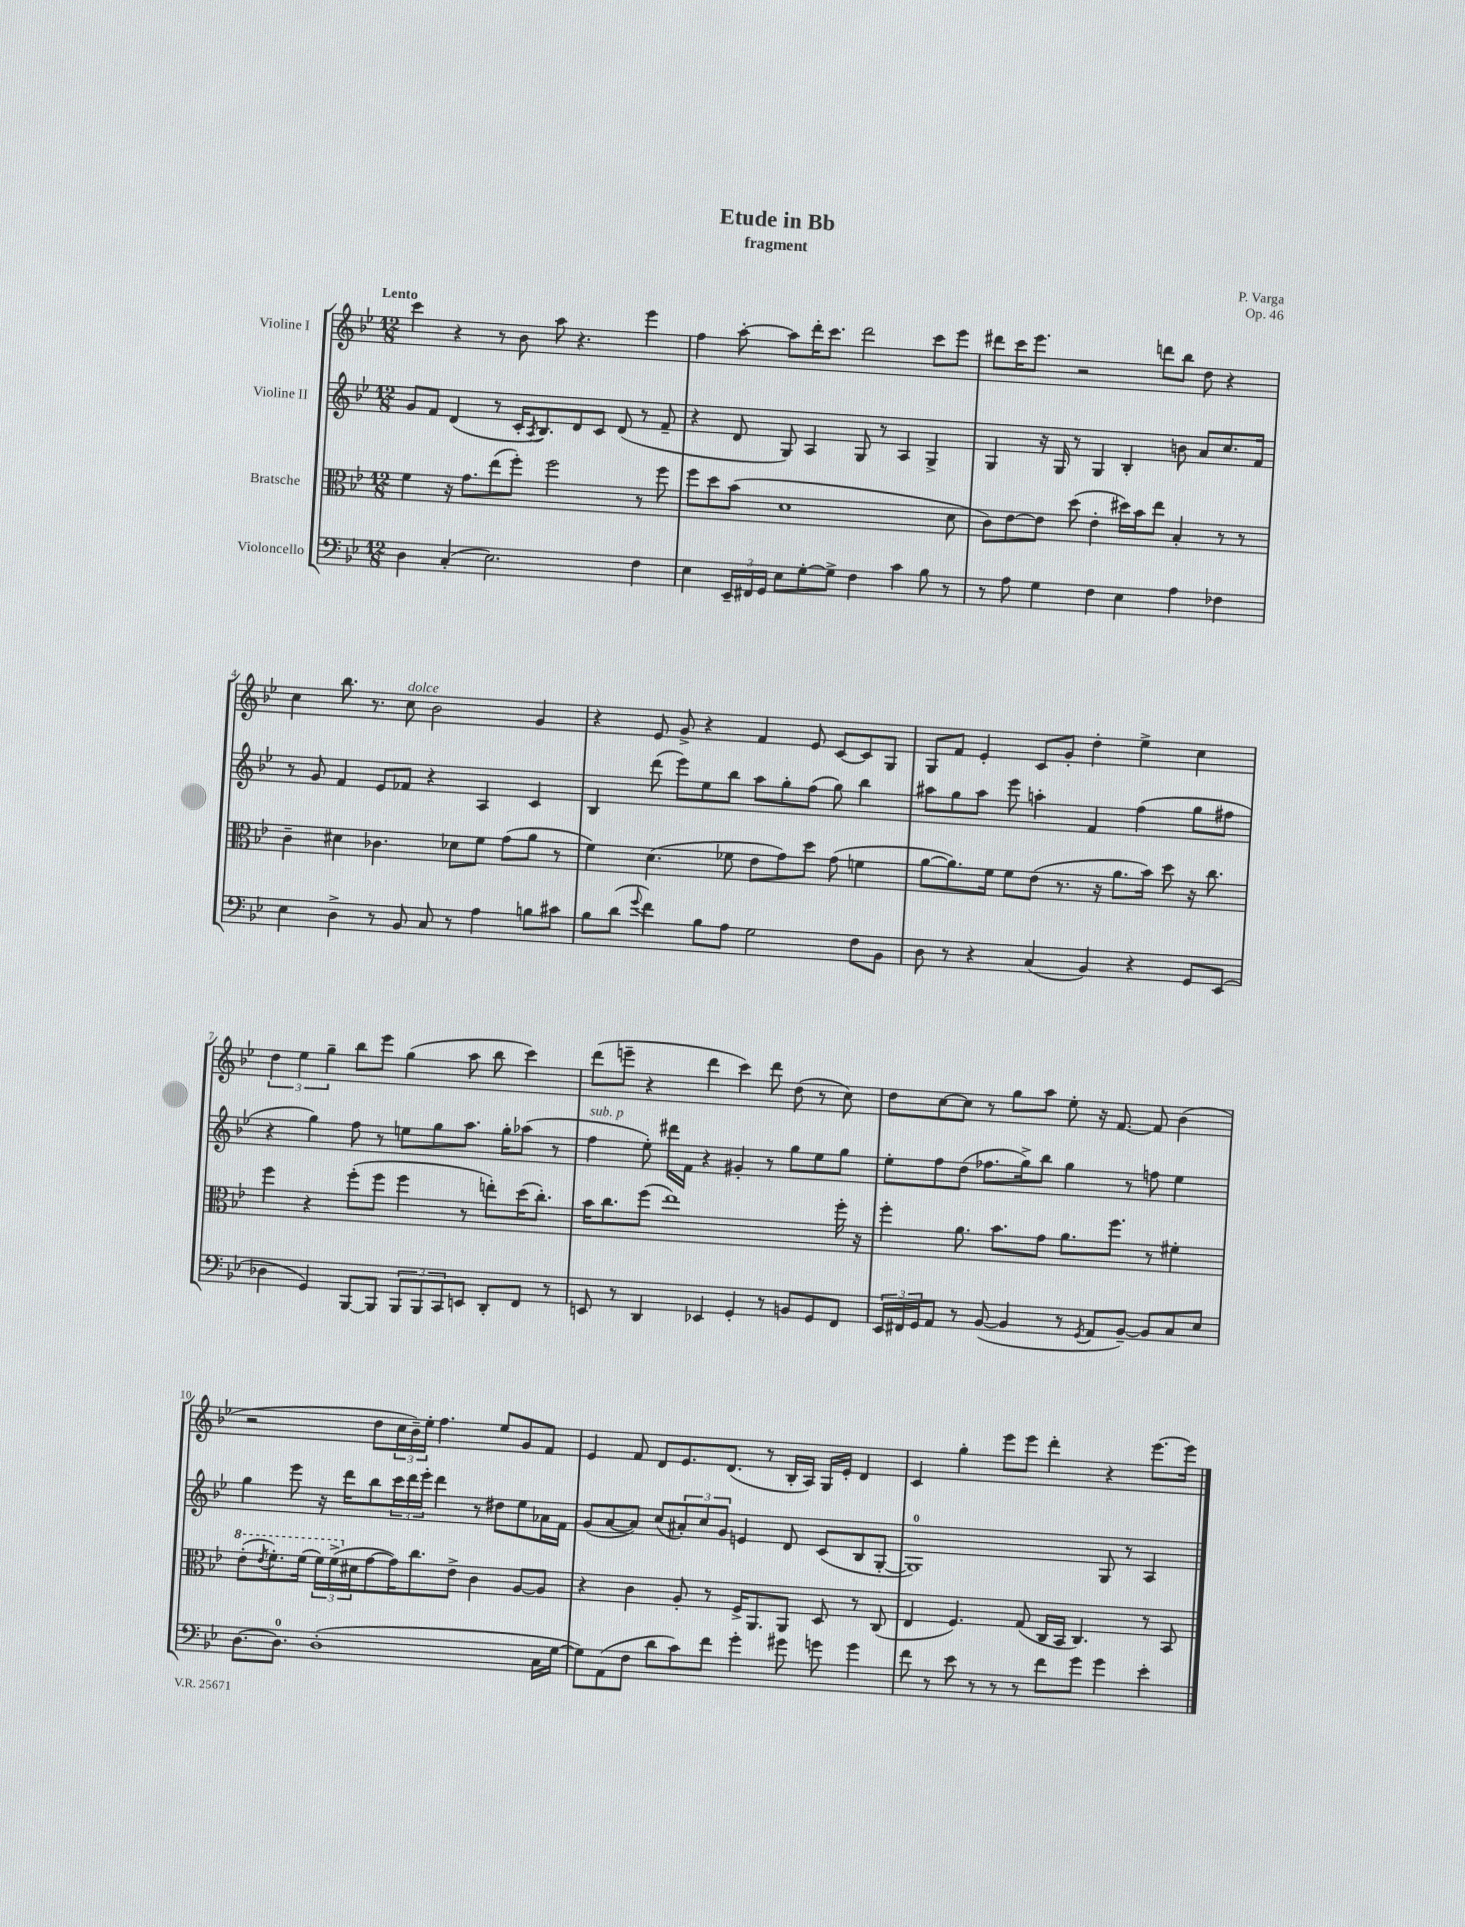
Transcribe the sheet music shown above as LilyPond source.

\header { title = "Etude in Bb" composer = "P. Varga" subtitle = "fragment" opus = "Op. 46" }
<<
\new StaffGroup <<
\new Staff = "s0" \with { instrumentName = "Violine I" } {
    \clef treble \key bes \major \numericTimeSignature \time 12/8 \tempo "Lento"
    c'''4 r4 r8 bes'8 a''8 r4. ees'''4 |
    f''4 a''8~-. a''8 d'''16-. c'''8. d'''2 c'''8 ees'''8 |
    dis'''8 c'''16 ees'''8. r2 d'''8 bes''8 d''8 r4 |
    c''4 bes''8. r8. c''8^\markup { \italic "dolce" } bes'2 g'4 |
    r4 ees'8 g'8-> r4 f'4 ees'8 c'8~ c'8 g8 |
    g8 f'8 ees'4-. c'8 g'8-. d''4-. ees''4-> c''4 |
    \tuplet 3/2 { d''4 ees''4 g''4-- } bes''8 ees'''8 g''4( a''8 bes''8 c'''4) |
    d'''8( e'''8-- r4 d'''4 c'''4) d'''8 d''8( r8 c''8) |
    d''8 c''8~ c''8 r8 g''8 a''8 ees''8-. r16 f'8.~ f'8 bes'4( |
    r2 d''8 \tuplet 3/2 { c''16 bes'16--) ees''16-. } f''4. ees''8 g'8 f'8 |
    ees'4 f'8 d'8 ees'8. d'8.( r8 bes16-. a16) g16 ees'16-. d'4 |
    c'4 g''4-. ees'''8 ees'''8 d'''4-. r4 ees'''8.~ ees'''16 \bar "|." |
}
\new Staff = "s1" \with { instrumentName = "Violine II" } {
    \clef treble \key bes \major \numericTimeSignature \time 12/8
    g'8 f'8 d'4( r8 c'16-. \acciaccatura { a8 } bes8.) d'8 c'8 d'8( r8 f'8-- |
    r4 d'8 g8) a4 g8 r8 a4 g4-> |
    g4 r16 g16 r8 g4 bes4-. b'8 a'8 c''8. f'16 |
    r8 g'8 f'4 ees'8 fes'8 r4 a4 c'4 |
    bes4 d'''8( ees'''8) ees''8 bes''8 a''8 g''8-. f''8( g''8) bes''4 |
    ais''8 g''8 ais''8 ees'''8 a''4-. f'4 f''4( g''8 fis''8 |
    r4 g''4) f''8 r8 e''8 g''8 a''8. g''16-. aes''8( r8 |
    f''4^\markup { \italic "sub. p" } ees''8-.) dis'''16 f'16 r4 gis'4-. r8 g''8 ees''8 g''8 |
    ees''8-. f''8 d''8( fes''8. g''16->) bes''8 g''4 r8 f''8 ees''4 |
    g''4 ees'''8 r16 d'''16 bes''8 \tuplet 3/2 { c'''16 d'''16 ees'''16-. } d'''4 r8 dis''8 ees''8 aes'16 f'16 |
    g'8( a'8~ a'8) c''8( \tuplet 3/2 { ais'8-.) c''8 g'8 } e'4 d'8 c'8( bes8 g8~-. |
    g1-0) g8 r8 a4 \bar "|." |
}
\new Staff = "s2" \with { instrumentName = "Bratsche" } {
    \clef alto \key bes \major \numericTimeSignature \time 12/8
    f'4 r16 g'8. ees''8( f''8-.) f''2 r8 f''8 |
    f''8 d''8 bes'8( d'1 d'8 |
    c'8) ees'8~ ees'8 d''8( ees'4-. dis''16) bes'16 ees''8 bes4-. r8 r8 |
    c'4-- dis'4 ces'4. des'8 f'8 g'8( a'8 r8 |
    f'4) d'4.( fes'8 ees'8 g'8) d''8 g'8( f'4 |
    a'8~ a'8.) f'16 f'8 ees'8( r8. r16 a'8. bes'16) d''8 r16 c''8. |
    f''4 r4 f''8-.( f''8 f''4 r8 e''8-.) d''16( c''8.-.) |
    bes'16 c''8. f''8( ees''1) f''16-. r16 |
    f''4-. a'8. bes'8. g'8 a'8. f''8. r8 fis'4-. |
    \ottava #1 ees''8-.( \acciaccatura { ees''8 } f''8.-.) f''16( \tuplet 3/2 { f''16) f''16->( \ottava #0 dis'16 } g'8~ g'16) c''8. ees'8-> c'4 a8~ a8 |
    r4 c'4 a8-. r8 f16-> a,8. a,8 d8 r8 c8( |
    ees4 f4.) g8( c16 bes,16 c4.) r8 bes,8 \bar "|." |
}
\new Staff = "s3" \with { instrumentName = "Violoncello" } {
    \clef bass \key bes \major \numericTimeSignature \time 12/8
    d4 c4-.( ees2.) f4 |
    ees4 \tuplet 3/2 { ees,16-- fis,16 g,16 } ees8 g8~-. g8-> f4 c'4 bes8 r8 |
    r8 a8 g4 f4 ees4 a4 fes4 |
    ees4 d4-> r8 bes,8 c8 r8 a4 b8 cis'8 |
    bes8 d'8( \appoggiatura { g'8 } f'4) bes8 a8 g2 f8 bes,8 |
    d8 r8 r4 c4( bes,4) r4 g,8 ees,8( |
    des4 g,4) bes,,8~ bes,,8 \tuplet 3/2 { bes,,8 bes,,8 c,8 } e,8 d,8-. f,8 r8 |
    e,8 r8 d,4 ees,4 g,4-. r8 b,8 g,8 f,8 |
    \tuplet 3/2 { ees,16 fis,16 g,16 } a,8 r8 bes,8~( bes,4 r8 \acciaccatura { g,8 } a,8 bes,8~--) bes,8 c8 ees8 |
    d8.~ d8.-0 d1-.( c16 g16~ |
    g8) a,8( f8 d'8 c'8) f'8 g'4-. gis'8 g'8 g'4 |
    f'8 r8 ees'8 r8 r8 r8 f'8 g'8 g'4 ees'4-. \bar "|." |
}
>>
>>
